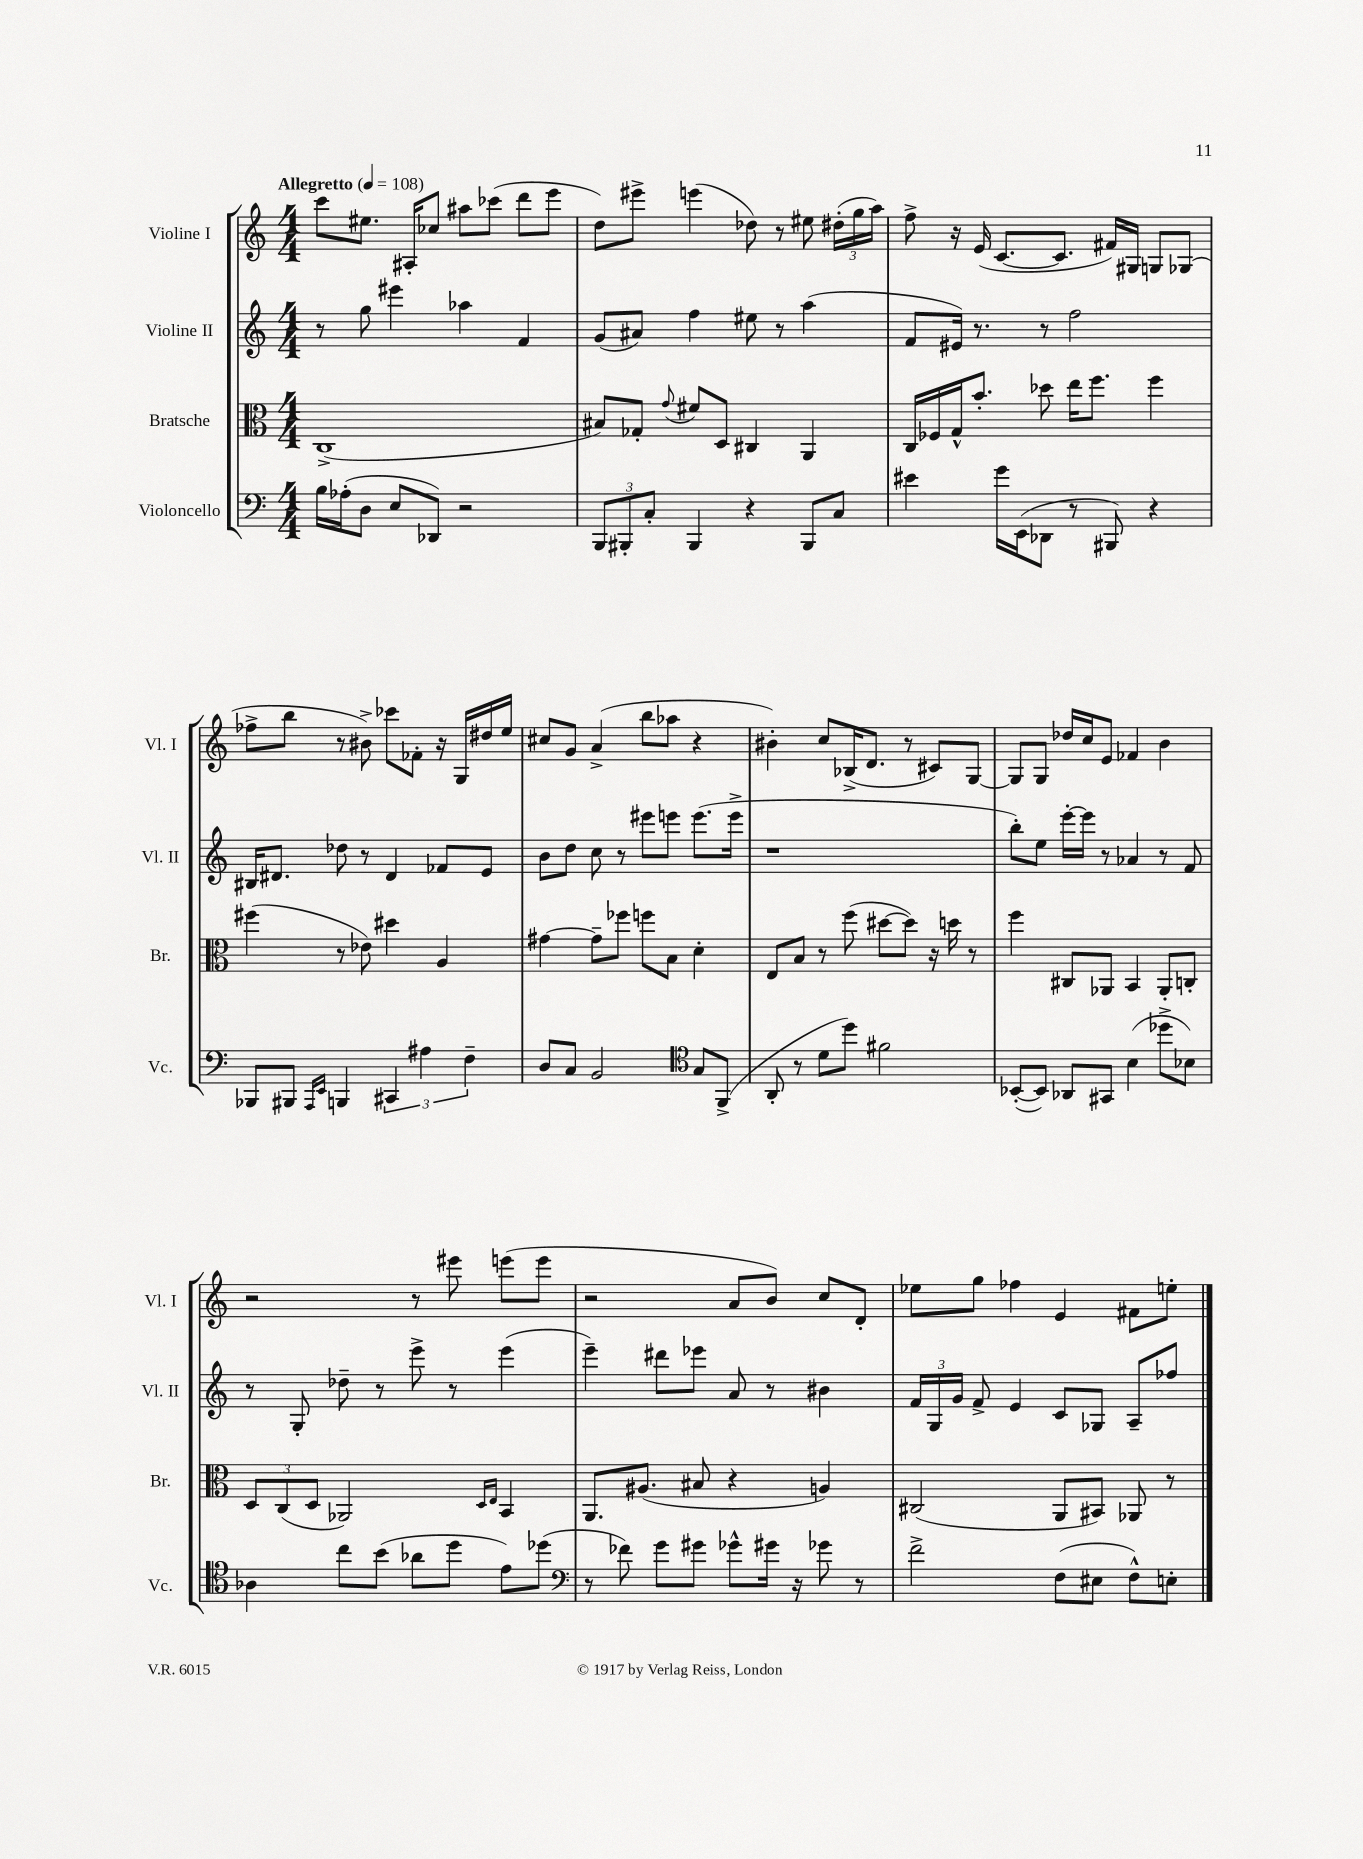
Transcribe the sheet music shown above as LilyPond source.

<<
\new StaffGroup <<
\new Staff = "s0" \with { instrumentName = "Violine I" shortInstrumentName = "Vl. I" } {
    \clef treble \key c \major \numericTimeSignature \time 4/4 \tempo "Allegretto" 4 = 108
    \autoBeamOff c'''8[ eis''8.] ais16[-. ces''8] ais''8[ ces'''8]( d'''8[ e'''8] |
    d''8[) eis'''8]-> e'''4( des''8) r8 eis''8 \tuplet 3/2 { dis''16[-.( g''16 a''16]) } |
    f''8-> r16 e'16( c'8.[~ c'8.] fis'16[) gis16] g8[ ges8]( |
    fes''8[-> b''8] r8 bis'8->) ces'''8[ fes'8]-. r16 g16[ dis''16 e''16] |
    cis''8[ g'8] a'4->( b''8[ aes''8] r4 |
    bis'4-.) c''8[ bes16->( d'8.] r8 cis'8[) g8]~ |
    g8[ g8] des''16[ c''16 e'8] fes'4 b'4 |
    r2 r8 eis'''8 e'''8[( e'''8] |
    r2 a'8[ b'8]) c''8[ d'8]-. |
    ees''8[ g''8] fes''4 e'4 fis'8[ e''8]-. \bar "|." |
}
\new Staff = "s1" \with { instrumentName = "Violine II" shortInstrumentName = "Vl. II" } {
    \clef treble \key c \major \numericTimeSignature \time 4/4
    \autoBeamOff r8 g''8 eis'''4 aes''4 f'4 |
    g'8[( ais'8]) f''4 eis''8 r8 a''4( |
    f'8[ eis'16]) r8. r8 f''2 |
    bis16[ dis'8.] des''8 r8 dis'4 fes'8[ e'8] |
    b'8[ d''8] c''8 r8 eis'''8[ e'''8] e'''8.[( e'''16]-> |
    r1 |
    b''8[-.) e''8] e'''16[~-. e'''16] r8 aes'4 r8 f'8 |
    r8 g8-. des''8-- r8 e'''8-> r8 e'''4( |
    e'''4--) dis'''8[ ees'''8] a'8 r8 bis'4 |
    \tuplet 3/2 { f'16[ g16 g'16] } f'8-> e'4 c'8[ ges8] a8[-- fes''8] \bar "|." |
}
\new Staff = "s2" \with { instrumentName = "Bratsche" shortInstrumentName = "Br." } {
    \clef alto \key c \major \numericTimeSignature \time 4/4
    \autoBeamOff c1->( |
    bis8[) ges8]-. \appoggiatura { g'8 } fis'8[ d8] cis4 a,4 |
    c16[ fes16 g16-^ b'8.]-. des''8 e''16[ f''8.] f''4 |
    fis''4( r8 ees'8) dis''4 a4 |
    gis'4~ gis'8[-- fes''8] f''8[ b8] d'4-. |
    e8[ b8] r8 f''8( dis''8[~ dis''8]) r16 d''16 r8 |
    f''4 cis8[ aes,8] b,4 aes,8[-. c8]-. |
    \tuplet 3/2 { d8[ c8( d8] } aes,2) \grace { d16[ e16] } b,4 |
    a,8.[ ais8.]( bis8 r4 a4) |
    cis2( a,8[ bis,8]) aes,8 r8 \bar "|." |
}
\new Staff = "s3" \with { instrumentName = "Violoncello" shortInstrumentName = "Vc." } {
    \clef bass \key c \major \numericTimeSignature \time 4/4
    \autoBeamOff b16[ aes16-.( d8] e8[ des,8]) r2 |
    \tuplet 3/2 { b,,8[ bis,,8-. c8]-. } bis,,4 r4 bis,,8[ c8] |
    eis'4 g'16[ e,16( des,8] r8 bis,,8) r4 |
    bes,,8[ bis,,8] \grace { a,,16[ e,16] } b,,4 \tuplet 3/2 { cis,4 ais4 f4-- } |
    d8[ c8] b,2 \clef tenor g8[ f,8]->( |
    a,8-. r8 d'8[ d''8]) fis'2 |
    bes,8[~-.( bes,8]) aes,8[ gis,8] b4( des''8[-> bes8]) |
    aes4 c''8[ b'8]( aes'8[ d''8] e'8[) des''8]( |
    \clef bass r8 fes'8) g'8[ gis'8] ges'8[-^ gis'16] r16 ges'8 r8 |
    f'2-> f8[( eis8] f8[-^) e8]-. \bar "|." |
}
>>
>>
\layout { \context { \Score \remove "Bar_number_engraver" } }
